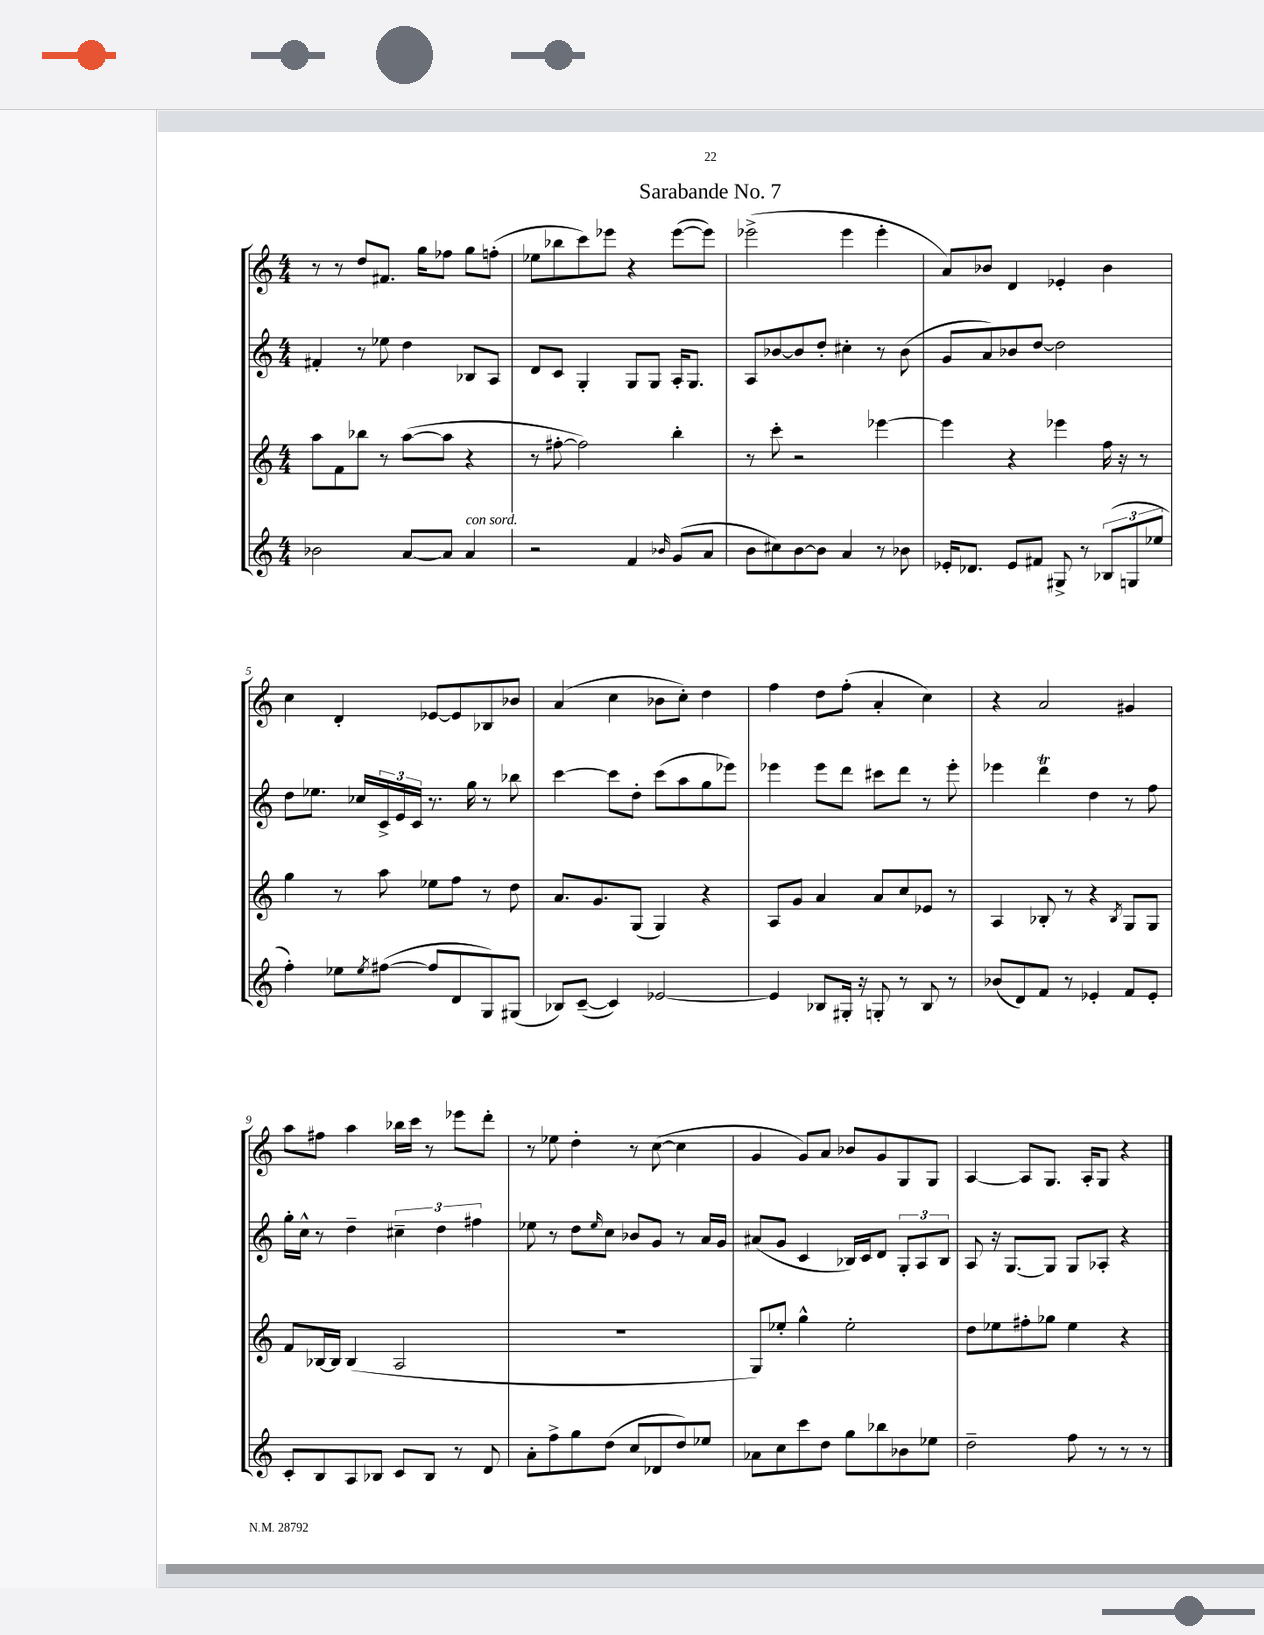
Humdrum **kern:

**kern	**kern	**kern	**kern
*part4	*part3	*part2	*part1
*staff4	*staff3	*staff2	*staff1
*clefG2	*clefG2	*clefG2	*clefG2
*k[]	*k[]	*k[]	*k[]
*M4/4	*M4/4	*M4/4	*M4/4
=1	=1	=1	=1
2b-X\	8aa\L	4f#X'/	8r
.	8f\	.	8r
.	8bb-X\J	8r	8dd/L
.	8r	8ee-X\	8.f#X/J
[8a/L	([8aa\L	4dd\	.
.	.	.	16gg\KL
8a/J]	8aa\J]	.	8ff-X\J
!LO:TX:a:i:t=con sord.	!	!	!
4a/	4r	8B-X/L	8gg\L
.	.	8A/J	(8ffn'\J
=2	=2	=2	=2
2r	8r	8d/L	8ee-X\L
.	[8ff#X'\	8c/J	8bb-X\
.	2ff#\])	4G'/	8ccc\)
.	.	.	8eee-X\J
4f/	.	8G/L	4r
.	.	8G/J	.
16qqb-X/	.	.	.
(8g/L	4bb'\	16A'/KL	([8eee-\L
.	.	8.G/J	.
8a/J	.	.	8eee-\J])
=3	=3	=3	=3
8b\L	8r	8A/L	(2eee-X^\
8cc#X\)	8ccc'\	[8b-X/	.
[8b\	2r	8b-/]	.
8b\J]	.	8dd'/J	.
4a/	.	4cc#X'\	4eee-\
8r	[4eee-X\	8r	4eee-'\
8b-X\	.	(8b-\	.
=4	=4	=4	=4
16e-X'/KL	4eee-\]	8g/L	8a/L)
8.d-X/J	.	.	.
.	.	8a/)	8b-X/J
8e-/L	4r	8b-X/	4d/
8f#X/J	.	[8dd/J	.
8G#X^/	4eee-X\	2dd\]	4e-X'/
8r	.	.	.
(12B-X/L	16ff\	.	4b-\
.	16r	.	.
12Gn/	.	.	.
.	8r	.	.
12ee-X/J	.	.	.
!!LO:LB:g=z
=5	=5	=5	=5
4ff'\)	4gg\	8dd\L	4cc\
.	.	8.ee-X\J	.
8ee-X\L	8r	.	4d'/
.	.	16cc-X/LL	.
8qee-/	.	.	.
([8ff#X\J	8aa\	24c^/	.
.	.	24e/	.
.	.	24c/JJ	.
8ff#/L]	8ee-X\L	8.r	[8e-X/L
8d/	8ff\J	.	8e-/]
.	.	16gg\	.
8G/)	8r	8r	8B-X/
(8G#X/J	8dd\	8bb-X\	8b-X/J
=6	=6	=6	=6
8B-X/L)	8.a/L	[4ccc\	(4a/
([8c~/J	.	.	.
.	8.g/	.	.
4c/])	.	8ccc\L]	4cc\
.	(8G/J	8dd'\J	.
[2e-X/	4G/)	(8ccc\L	8b-X\L
.	.	8aa\	8cc'\J)
.	4r	8gg\	4dd\
.	.	8eee-X\J)	.
=7	=7	=7	=7
4e-/]	8A/L	4eee-X\	4ff\
.	8g/J	.	.
8B-X/L	4a/	8eee-\L	8dd\L
16G#X'/Jk	.	8ddd\J	(8ff'\J
16r	.	.	.
8Gn'/	8a/L	8ccc#X\L	4a'/
8r	8cc/	8ddd\J	.
8B-/	8e-X/J	8r	4cc\)
8r	8r	8eee-'\	.
=8	=8	=8	=8
(8b-X/L	4A/	4eee-X\	4r
8d/)	.	.	.
8f/J	8B-X'/	4dddT\	2a/
8r	8r	.	.
4e-X'/	4r	4dd\	.
.	8qB-/	.	.
8f/L	8G/L	8r	4g#X/
8e-'/J	8G/J	8ff\	.
!!LO:LB:g=z
=9	=9	=9	=9
8c'/L	8f/L	16gg'\LL	8aa\L
.	.	16cc^^\JJ	.
8B/	[16B-X/L	8r	8ff#X\J
.	16B-/JJ]	.	.
8A/	(4B-/	4dd~\	4aa\
8B-X/J	.	.	.
8c/L	2A/	6cc#X~\	16bb-X\LL
.	.	.	16ccc\JJ
8B-/J	.	.	8r
.	.	6dd\	.
8r	.	.	8eee-X\L
.	.	6ff#X\	.
8d/	.	.	8ddd'\J
=10	=10	=10	=10
8a'\L	1r	8ee-X\	8r
8ff^\	.	8r	8ee-X\
8gg\	.	8dd\L	4dd'\
.	.	16qqee-/	.
(8dd\J	.	8cc\J	.
8cc/L	.	8b-X/L	8r
8d-X/	.	8g/J	([8cc\
8dd/)	.	8r	4cc\]
8ee-X/J	.	16a/LL	.
.	.	16g/JJ	.
=11	=11	=11	=11
8a-X\L	8G/L)	(8a#X/L	4g/
8cc\	8ee-X'/J	8g/J	.
8ccc\	4gg^^\	4c/	8g/L)
8dd\J	.	.	8a/J
8gg\L	2ee-'\	16B-X/LL)	8b-X/L
.	.	16c/J	.
8bb-X\	.	8d/J	8g/
8b-X\	.	12G'/L	8G/
.	.	12A/	.
8ee-X\J	.	.	8G/J
.	.	12B-/J	.
=12	=12	=12	=12
2dd~\	8dd\L	8A/	[4A/
.	8ee-X\	16r	.
.	.	[8.G/L	.
.	8ff#X'\	.	8A/L]
.	8gg-X\J	8G/J]	8.G/J
8ff\	4ee-\	8G/L	.
.	.	.	16A'/KL
8r	.	8A-X'/J	8G/J
8r	4r	4r	4r
8r	.	.	.
==	==	==	==
*-	*-	*-	*-
